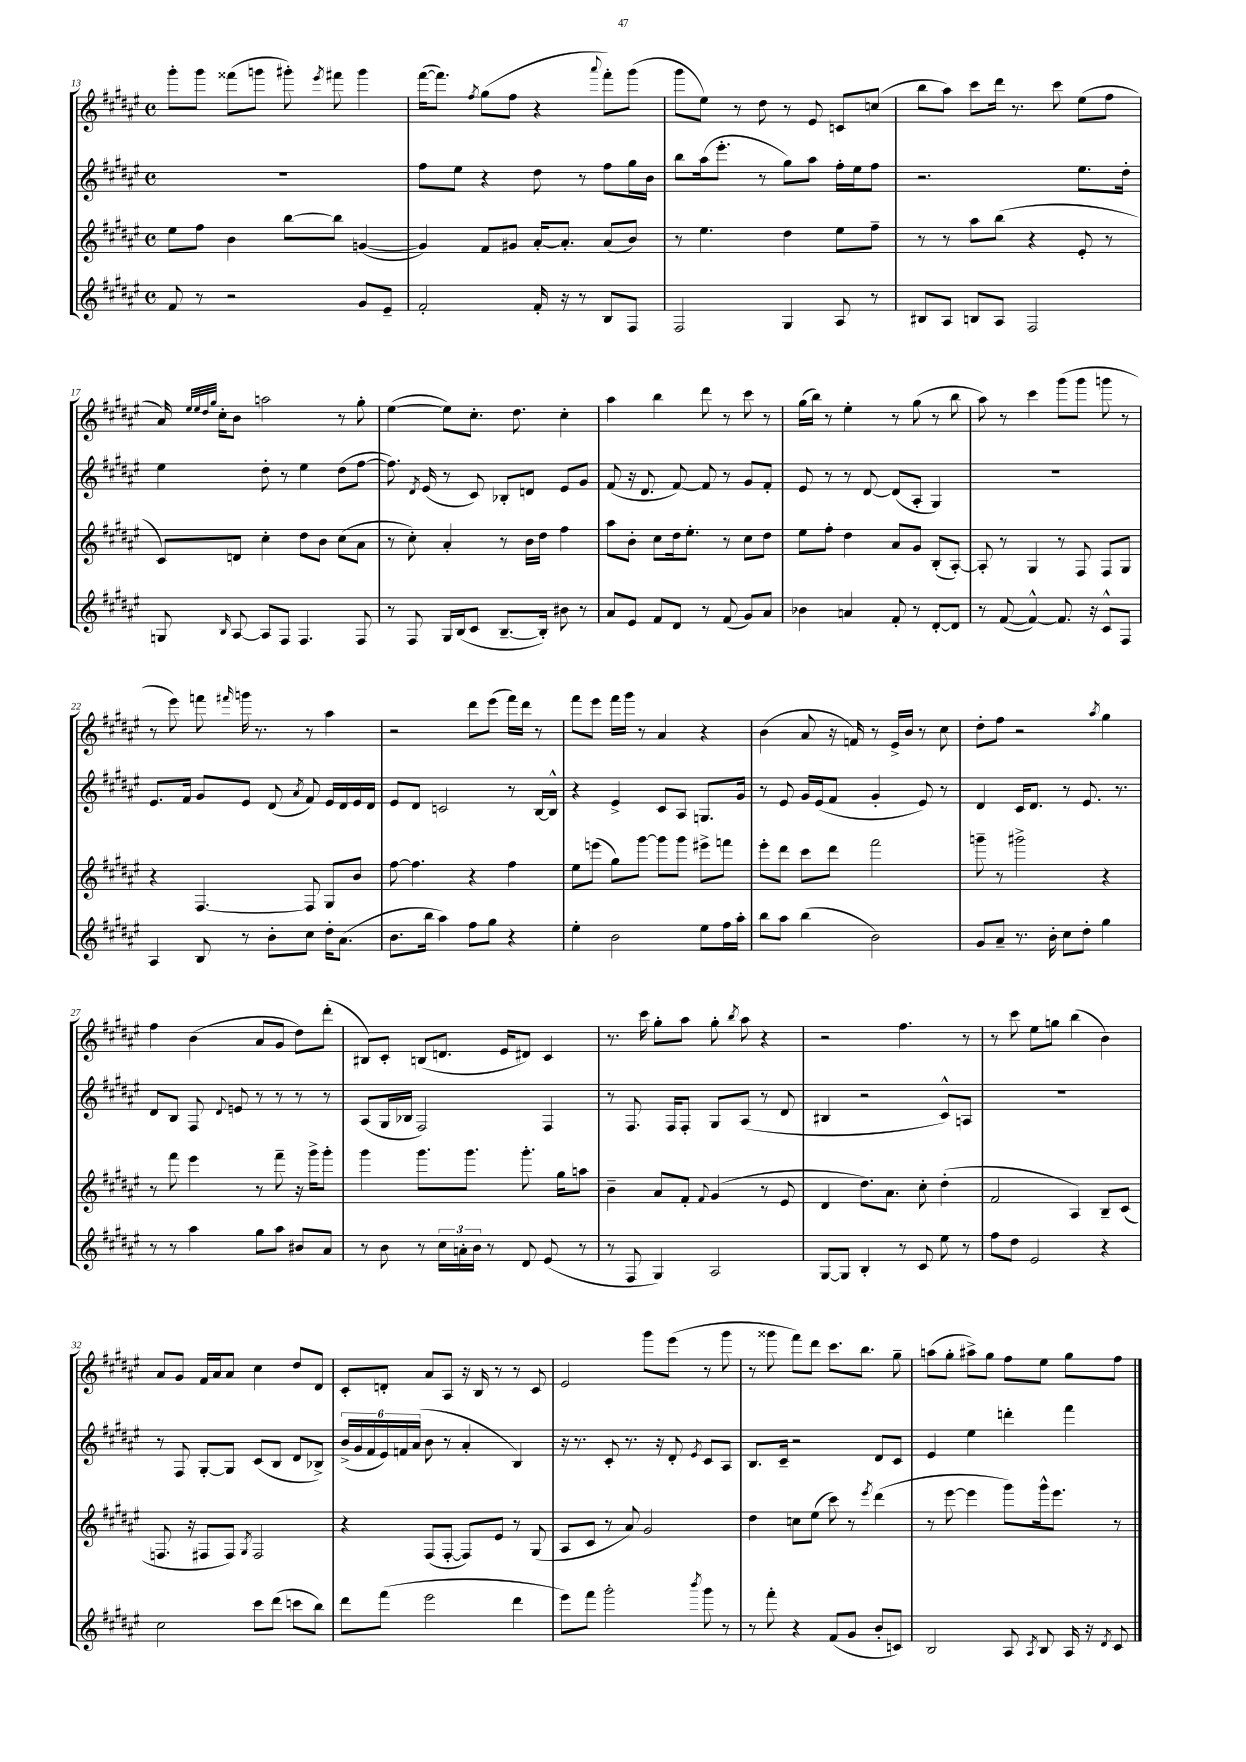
<<
\new StaffGroup <<
\new Staff = "s0" {
    \clef treble \key fis \major \defaultTimeSignature \time 4/4
    \autoBeamOff gis'''8[-. gis'''8] fisis'''8[( g'''8] gis'''8-.) \acciaccatura { eis'''8 } fis'''8 gis'''4 |
    fis'''16[~( fis'''8.]) \acciaccatura { fis''8 } gis''8[( fis''8] r4 \appoggiatura { ais'''8 } fis'''8[-.) gis'''8]( |
    gis'''8[ eis''8]) r8 dis''8 r8 eis'8 c'8[ c''8]( |
    b''8[ ais''8]) cis'''8[ dis'''16] r8. cis'''8 eis''8[( fis''8] |
    ais'16) \grace { eis''32[ eis''32 dis''32 gis''32] } cis''16[-. b'8] a''2 r8 gis''8-. |
    eis''4~( eis''8[) cis''8.]-. dis''8. cis''4-. |
    ais''4 b''4 dis'''8 r8 cis'''8 r8 |
    gis''16[( b''16]) r8 eis''4-. r8 gis''8( r8 b''8 |
    ais''8) r8 cis'''4 gis'''8[( gis'''8] g'''8 r8 |
    r8 eis'''8) f'''8 \grace { fis'''16 } g'''16 r8. r8 ais''4 |
    r2 dis'''8[ eis'''8]( fis'''16[) dis'''16] r8 |
    fis'''8[ eis'''8] fis'''16[ gis'''16] r8 ais'4 r4 |
    b'4( ais'8 r16 f'16) r8 eis'16[-> b'16] r8 cis''8 |
    dis''8[-. fis''8] r2 \acciaccatura { ais''8 } gis''4 |
    fis''4 b'4( ais'8[ gis'8] dis''8[) dis'''8]-.( |
    bis8[) cis'8]-. b8[( d'8.] eis'16[ dis'8]) cis'4 |
    r8. cis'''16 gis''8[-. ais''8] gis''8-. \acciaccatura { b''8 } ais''8 r4 |
    r2 fis''4. r8 |
    r8 cis'''8 eis''8[ g''8] b''4( b'4) |
    ais'8[ gis'8] fis'16[ ais'16 ais'8] cis''4 dis''8[ dis'8] |
    cis'8[-. d'8]-. ais'8[ ais8] r16 b16 r8 r8 cis'8 |
    eis'2 gis'''8[ eis'''8]( r8 gis'''8 |
    r8 gisis'''8 fis'''8[) dis'''8] cis'''8.[ b''8.] gis''8-- |
    a''8[( gis''8]-. ais''8[->) gis''8] fis''8[ eis''8] gis''8[ fis''8] \bar "|." |
}
\new Staff = "s1" {
    \clef treble \key fis \major \defaultTimeSignature \time 4/4
    \autoBeamOff R1 |
    fis''8[ eis''8] r4 dis''8 r8 fis''8[ gis''16 b'16] |
    b''8[ ais''16( eis'''8.]-. r8 gis''8[) ais''8] fis''16[-. eis''16 fis''8] |
    r2. eis''8.[ dis''16]-. |
    eis''4 dis''8-. r8 eis''4 dis''8[( fis''8]~ |
    fis''8.) \acciaccatura { dis'8 } eis'16( r8 cis'8) bes8[-. d'8] eis'8[ gis'8] |
    fis'8( r16 dis'8. fis'8~) fis'8 r8 gis'8[ fis'8]-. |
    eis'8 r8 r8 dis'8~ dis'8[( ais8]-. gis4) |
    R1 |
    eis'8.[ fis'16] gis'8[ eis'8] dis'8( \acciaccatura { ais'8 } fis'8) eis'16[ dis'16 eis'16 dis'16] |
    eis'8[ dis'8] c'2 r8 b16[~ b16]-^ |
    r4 eis'4-> cis'8[ ais8] g8.[ gis'16] |
    r8 eis'8 gis'16[ eis'16( fis'8] gis'4-. eis'8) r8 |
    dis'4 cis'16[ dis'8.] r8 eis'8. r8. |
    dis'8[ b8] fis8 \appoggiatura { dis'8 } e'8 r8 r8 r8 r8 |
    ais8[( gis16 bes16] fis2) fis4 |
    r8 fis8. fis16[ fis8]-. gis8[ ais8]( r8 dis'8 |
    bis4 r2 cis'8[-^) a8] |
    R1 |
    r8 fis8 gis8[~-. gis8] cis'8[( b8] dis'8[ bes8]->) |
    \tuplet 6/4 { b'16[->( gis'16 fis'16 eis'16) f'16 ais'16]( } b'8 r8 ais'4-. b4) |
    r16 r8. cis'8-. r8. r16 dis'8-. \acciaccatura { eis'8 } cis'8[ ais8] |
    b8.[ cis'16]-- r2 dis'8[ cis'8] |
    eis'4 eis''4 d'''4-. fis'''4 \bar "|." |
}
\new Staff = "s2" {
    \clef treble \key fis \major \defaultTimeSignature \time 4/4
    \autoBeamOff eis''8[ fis''8] b'4 b''8[~ b''8] g'4~( |
    g'4) fis'8[ gis'8] ais'16[~-. ais'8.]-. ais'8[( b'8]) |
    r8 eis''4. dis''4 eis''8[ fis''8]-- |
    r8 r8 ais''8[ b''8]( r4 eis'8-. r8 |
    cis'8[) d'8] cis''4-. dis''8[ b'8] cis''8[( ais'8] |
    r8 cis''8-.) ais'4-. r8 b'16[ dis''16] fis''4 |
    ais''8[ b'8]-. cis''8[ dis''16 eis''8.]-. r8 cis''8[ dis''8] |
    eis''8[ fis''8]-. dis''4 ais'8[ gis'8] b8[-.( ais8]~-.) |
    ais8-. r8 gis4 r8 fis8 fis8[ gis8] |
    r4 fis4.~ fis8 gis8[ b'8] |
    fis''8~ fis''4. r4 fis''4 |
    eis''8[ e'''8]( gis''8[) gis'''8]~ gis'''8[ gis'''8] eis'''8[-> f'''8] |
    eis'''8[-. dis'''8] cis'''8[ dis'''8] fis'''2 |
    g'''8-- r8 gis'''2-> r4 |
    r8 fis'''8 eis'''4 r8 fis'''8-- r16 gis'''16[-> gis'''8]-. |
    gis'''4 gis'''8.[ gis'''8.] gis'''8.-. gis''16[ a''8] |
    b'4-- ais'8[ fis'8]-. \appoggiatura { fis'8 } gis'4( r8 eis'8 |
    dis'4 dis''8.[) ais'8.] cis''8-. dis''4-.( |
    fis'2 ais4) b8[-- cis'8]( |
    f8. r16 fis8[ fis8]) \acciaccatura { gis8 } fis2 |
    r4 fis8[( fis8]~-. fis8[) eis'8] r8 gis8( |
    ais8[ cis'8] r8 ais'8) gis'2 |
    dis''4 c''8[ eis''8]( cis'''8) r8 \acciaccatura { eis'''8 } dis'''4( |
    r8 eis'''8~ eis'''4 gis'''8[) gis'''16-^ eis'''8.] r8 \bar "|." |
}
\new Staff = "s3" {
    \clef treble \key fis \major \defaultTimeSignature \time 4/4
    \autoBeamOff fis'8 r8 r2 gis'8[ eis'8]-- |
    fis'2-. fis'16-. r16 r8 b8[ fis8] |
    fis2 gis4 ais8 r8 |
    bis8[ ais8] b8[ ais8] fis2 |
    g8 \grace { b16 } ais8~ ais8[ fis8] fis4. fis8 |
    r8 fis8 gis16[ b16( cis'8] b8.[~-- b16]-.) bis'8 r8 |
    ais'8[ eis'8] fis'8[ dis'8] r8 fis'8( gis'8[) ais'8] |
    bes'4 a'4 fis'8-. r8 dis'8[~-. dis'8] |
    r8 fis'8~( fis'4~-^) fis'8. r16 cis'8[-^ fis8] |
    ais4 b8 r8 b'8[-. cis''8] dis''16[-. ais'8.]( |
    b'8.[ b''16] ais''4) fis''8[ gis''8] r4 |
    eis''4-. b'2 eis''8[ fis''16 ais''16]-. |
    b''8[ ais''8] b''4( b'2) |
    gis'8[ ais'8]-- r8. b'16-. cis''8[ dis''8]-. gis''4 |
    r8 r8 ais''4 gis''8[ ais''8] bis'8[ ais'8] |
    r8 b'8 r8 \tuplet 3/2 { cis''16[ a'16-. b'16] } r8 dis'8 eis'8( r8 |
    r8 fis8 gis4) ais2 |
    gis8[~ gis8] b4-. r8 cis'8 eis''8 r8 |
    fis''8[ dis''8] eis'2 r4 |
    cis''2 cis'''8[ dis'''8]( c'''8[ b''8]) |
    dis'''8[ fis'''8]( eis'''2 dis'''4 |
    eis'''8[) fis'''8] gis'''2-. \acciaccatura { b'''8 } gis'''8 r8 |
    r8 fis'''8-. r4 fis'8[( gis'8] b'8[-. c'8]) |
    b2 ais8 \acciaccatura { ais8 } b8 ais16 r16 \acciaccatura { dis'8 } cis'8 \bar "|." |
}
>>
>>
\layout { \context { \Score currentBarNumber = #13 } }
